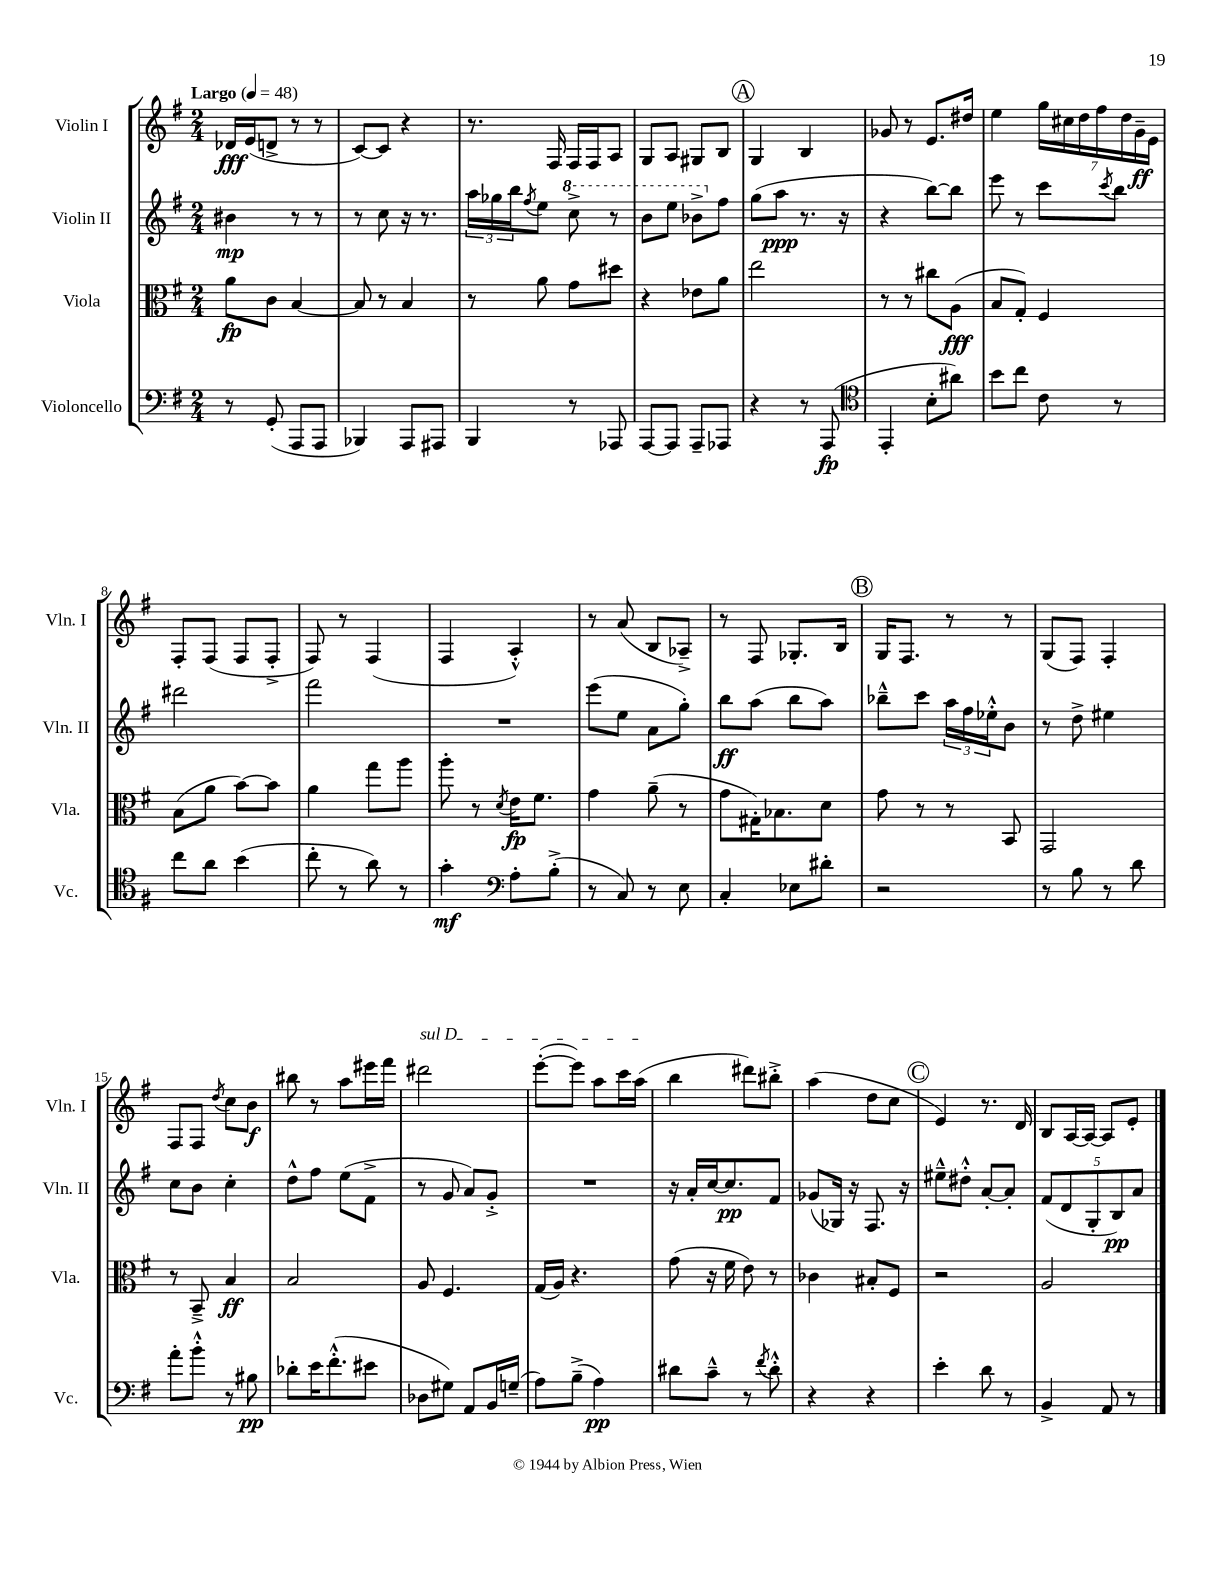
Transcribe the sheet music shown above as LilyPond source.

<<
\new StaffGroup <<
\new Staff = "s0" \with { instrumentName = "Violin I" shortInstrumentName = "Vln. I" } {
    \clef treble \key g \major \numericTimeSignature \time 2/4 \tempo "Largo" 4 = 48
    des'16\fff e'16( d'8-> r8 r8 |
    c'8~) c'8 r4 |
    r8. fis16 fis16 fis16 a8 |
    g8 a8 gis8 b8 |
    \mark \markup { \circle "A" } g4 b4 |
    ges'8 r8 e'8. dis''16 |
    e''4 \tuplet 7/4 { g''16 cis''16 d''16 fis''16 d''16 g'16--\ff e'16 } |
    fis8-. fis8( fis8 fis8-.-> |
    fis8) r8 fis4( |
    fis4 a4-.-^) |
    r8 a'8( b8 aes8--->) |
    r8 fis8 ges8.-. b16 |
    \mark \markup { \circle "B" } g16 fis8. r8 r8 |
    g8( fis8) fis4-. |
    fis8 fis8 \acciaccatura { d''8 } c''8 b'8\f |
    bis''8 r8 a''8 eis'''16 fis'''16 |
    \once \override TextSpanner.bound-details.left.text = \markup { \italic "sul D" } dis'''2\startTextSpan |
    e'''8~-.( e'''8) a''8 c'''16 a''16\stopTextSpan( |
    b''4 dis'''8) bis''8-.-> |
    a''4( d''8 c''8 |
    \mark \markup { \circle "C" } e'4) r8. d'16 |
    b8 a16~ a16~ a8 e'8-. \bar "|." |
}
\new Staff = "s1" \with { instrumentName = "Violin II" shortInstrumentName = "Vln. II" } {
    \clef treble \key g \major \numericTimeSignature \time 2/4
    bis'4\mp r8 r8 |
    r8 c''8 r16 r8. |
    \tuplet 3/2 { a''16 ges''16 b''16 } \acciaccatura { fis''8 } e''8 \ottava #1 c'''8-> r8 |
    b''8 e'''8 bes''8-> \ottava #0 fis''8 |
    \mark \markup { \circle "A" } g''8( a''8\ppp r8. r16 |
    r4 b''8~) b''8 |
    e'''8 r8 c'''8 \acciaccatura { c'''8 } b''8 |
    dis'''2 |
    fis'''2 |
    R2 |
    e'''8( e''8 a'8 g''8-.) |
    b''8\ff a''8( b''8 a''8) |
    \mark \markup { \circle "B" } bes''8---^ c'''8 \tuplet 3/2 { a''16 fis''16 ees''16-.-^ } b'8 |
    r8 d''8-> eis''4 |
    c''8 b'8 c''4-. |
    d''8-^ fis''8 e''8( fis'8-> |
    r8 g'8 a'8) g'8-.-> |
    R2 |
    r16 a'16-. c''16~ c''8.\pp fis'8 |
    ges'8( ges16) r16 fis8. r16 |
    \mark \markup { \circle "C" } eis''8---^ dis''8-.-^ a'8~-. a'8-. |
    \tuplet 5/4 { fis'8( d'8 g8-. b8\pp) a'8 } \bar "|." |
}
\new Staff = "s2" \with { instrumentName = "Viola" shortInstrumentName = "Vla." } {
    \clef alto \key g \major \numericTimeSignature \time 2/4
    a'8\fp c'8 b4~ |
    b8 r8 b4 |
    r8 a'8 g'8 dis''8 |
    r4 ees'8 a'8 |
    \mark \markup { \circle "A" } e''2 |
    r8 r8 cis''8 a8\fff( |
    b8 g8-.) fis4 |
    b8( a'8 b'8~) b'8 |
    a'4 g''8 a''8 |
    a''8-. r8 \acciaccatura { d'8 } e'16\fp fis'8. |
    g'4 a'8--( r8 |
    g'8 gis16-.) bes8. d'8 |
    \mark \markup { \circle "B" } g'8 r8 r8 b,8 |
    g,2 |
    r8 b,8---> b4\ff |
    b2 |
    a8 fis4. |
    g16( a16) r4. |
    g'8( r16 fis'16 e'8) r8 |
    ces'4 bis8-. fis8 |
    \mark \markup { \circle "C" } r2 |
    a2 \bar "|." |
}
\new Staff = "s3" \with { instrumentName = "Violoncello" shortInstrumentName = "Vc." } {
    \clef bass \key g \major \numericTimeSignature \time 2/4
    r8 g,8-.( a,,8 a,,8 |
    bes,,4) a,,8 ais,,8 |
    b,,4 r8 aes,,8 |
    a,,8~ a,,8 a,,8-- aes,,8 |
    \mark \markup { \circle "A" } r4 r8 a,,8\fp( |
    \clef tenor e,4-. b8-. ais'8) |
    b'8 c''8 c'8 r8 |
    c''8 a'8 b'4( |
    c''8-. r8 a'8) r8 |
    g'4-.\mf \clef bass a8-. b8-.->( |
    r8 c8) r8 e8 |
    c4-. ees8 dis'8-. |
    \mark \markup { \circle "B" } r2 |
    r8 b8 r8 d'8 |
    a'8-. b'8-.-^ r8 bis8\pp |
    des'8-. e'16 fis'8.-.-^( eis'8 |
    des8 gis8) a,8 b,16 g16--( |
    a8) b8--->( a4\pp) |
    dis'8 c'8---^ r8 \acciaccatura { fis'8 } dis'8-.-^ |
    r4 r4 |
    \mark \markup { \circle "C" } e'4-. d'8 r8 |
    b,4-> a,8 r8 \bar "|." |
}
>>
>>
